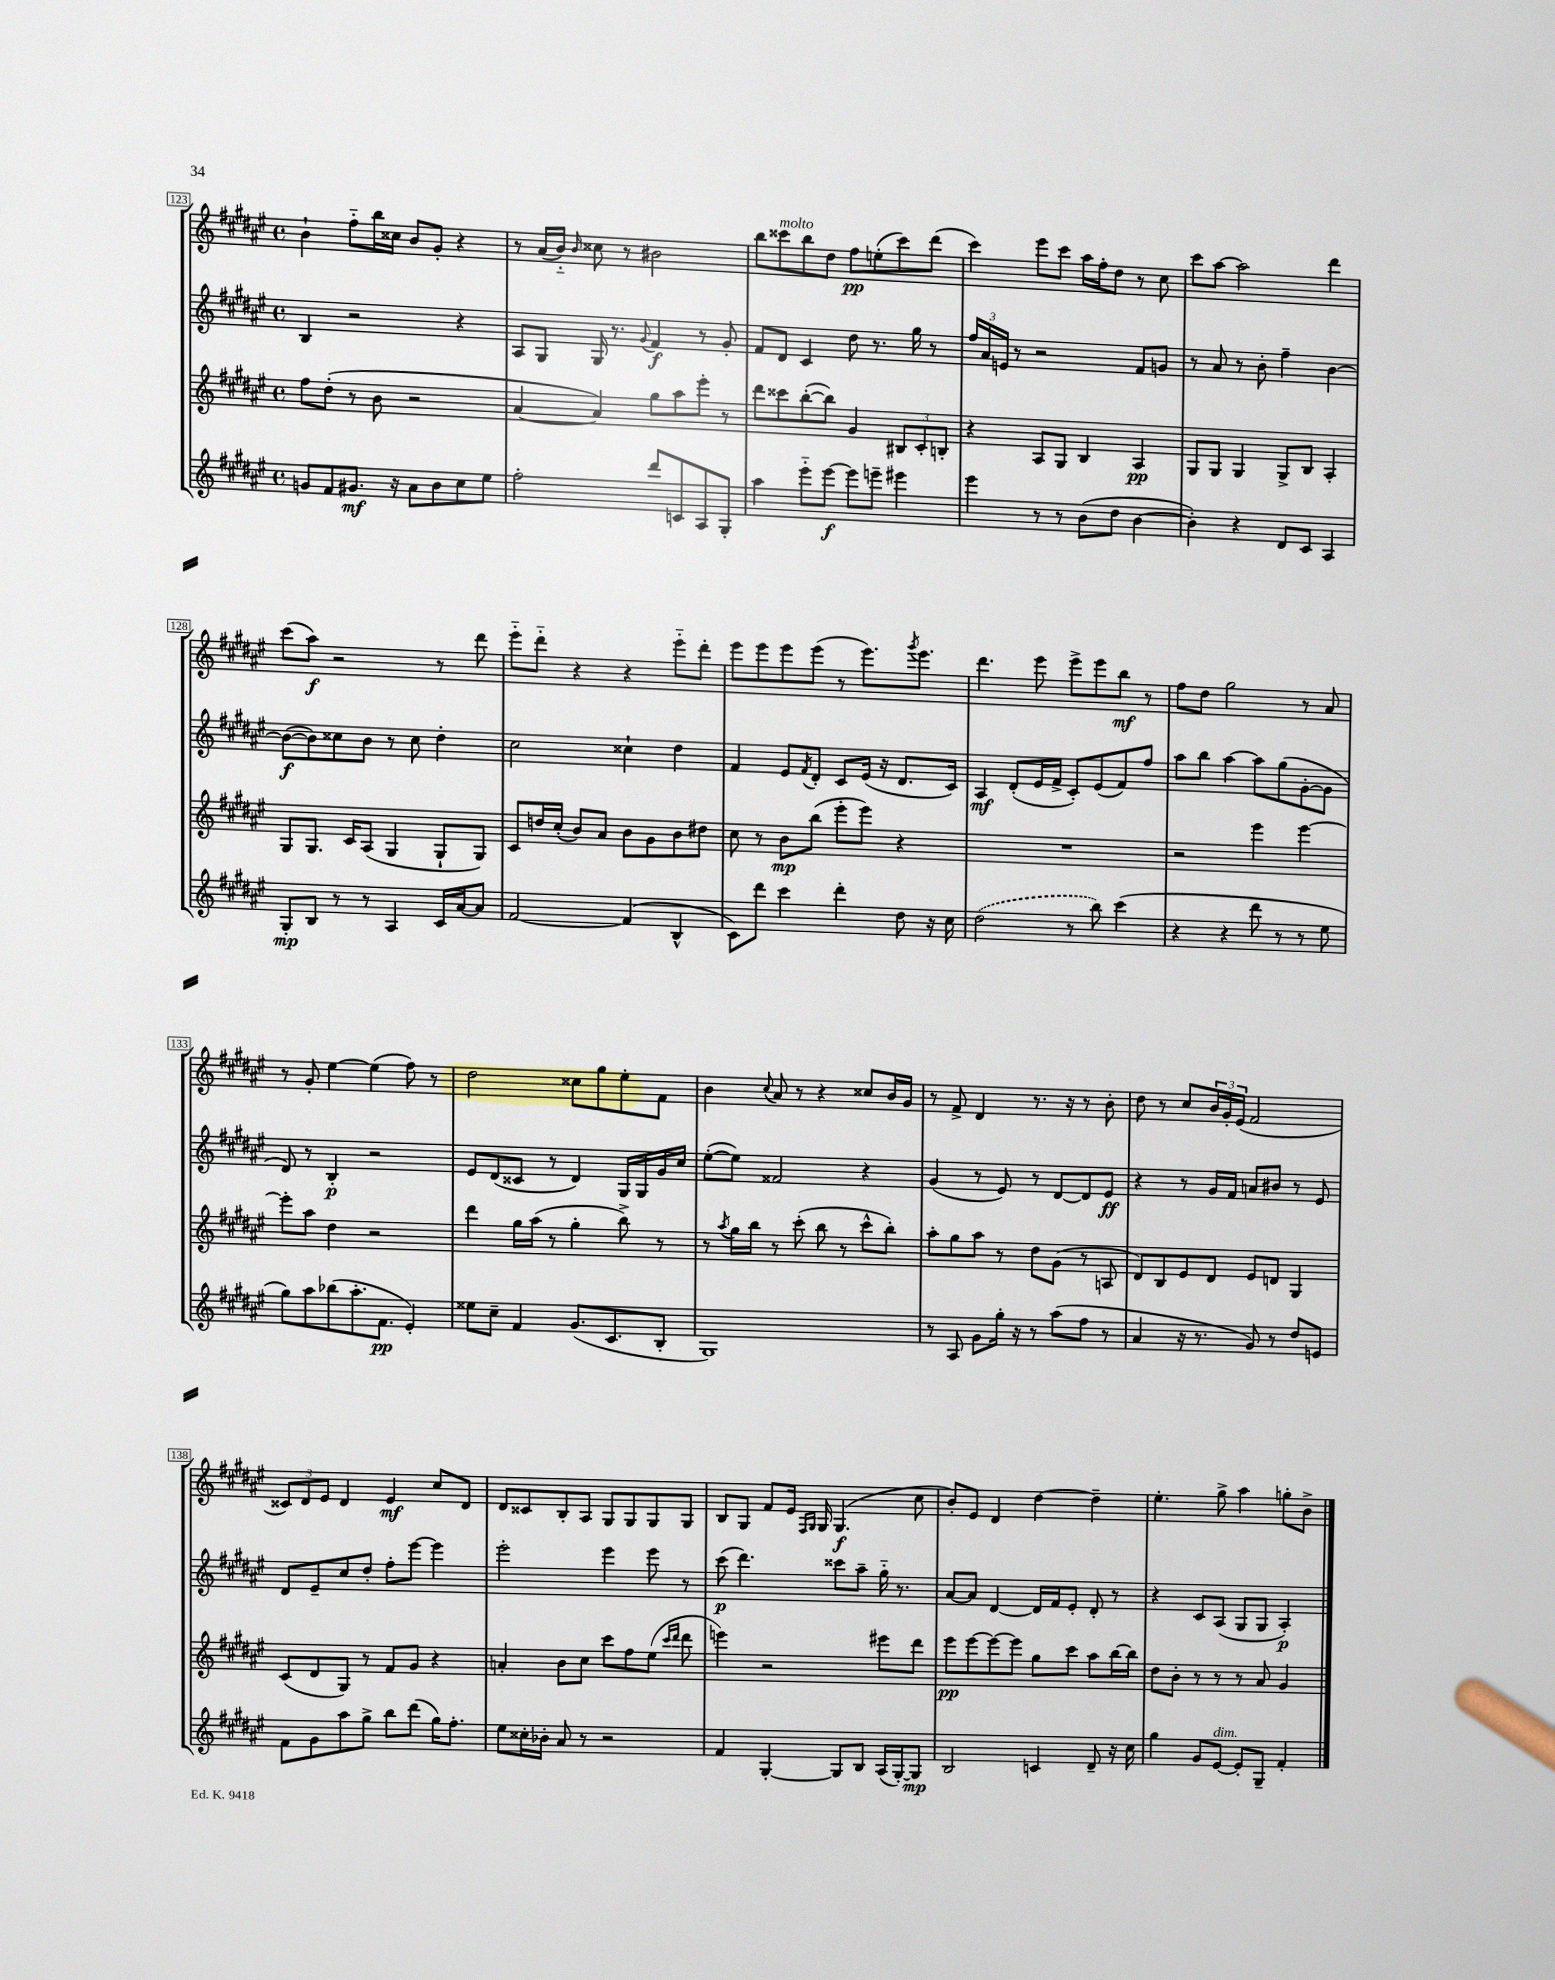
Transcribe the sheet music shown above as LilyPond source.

<<
\new StaffGroup <<
\new Staff = "s0" {
    \clef treble \key fis \major \defaultTimeSignature \time 4/4
    b'4-! fis''8-_ b''16 cisis''16 b'8 gis'8-. r4 |
    r8 ais'16( b'16-_) \grace { b'16 } cisis''8 r8 bis'2 |
    b''8 cisis'''8^\markup { \italic "molto" } b''8 dis''8 fis''8\pp e''8-.( cisis'''8) dis'''8( |
    cis'''4) eis'''8 cis'''8 ais''16 fis''16-. dis''8 r8 cis''8 |
    cis'''8 ais''8~ ais''2 dis'''4 |
    cis'''8( ais''8\f) r2 r8 dis'''8 |
    eis'''8-_ dis'''8-_ r4 r4 eis'''8-_ dis'''8-. |
    eis'''8 eis'''8 eis'''8 eis'''8( r8 eis'''8.) \acciaccatura { gis'''8 } eis'''8. |
    dis'''4. eis'''8 eis'''8-> eis'''8 b''8\mf r8 |
    fis''8 dis''8 gis''2 r8 ais'8 |
    r8 gis'8-. eis''4~ eis''4( fis''8) r8 |
    dis''2 cisis''8 gis''8 eis''8-. fis'8 |
    b'4 \appoggiatura { cis''8 } ais'8 r8 r4 cisis''8 b'16 gis'16 |
    r8 fis'8-> dis'4 r8. r16 r8 b'8-. |
    dis''8 r8 cis''8 \tuplet 3/2 { b'16 gis'16-. eis'16( } fis'2 |
    \tuplet 3/2 { cisis'8) dis'8 eis'8 } dis'4 eis'4\mf cis''8 dis'8 |
    dis'8 cisis'8 b8-. ais8 gis8 gis8 gis8 gis8 |
    b8 gis8 fis'8 eis'16 \grace { fis16 gis16 } gis16 gis4.\f( cis''8 |
    b'8-.) eis'8 dis'4 dis''4~ dis''4-- |
    eis''4.-. gis''8-> ais''4 g''8-. b'8-> \bar "|." |
}
\new Staff = "s1" {
    \clef treble \key fis \major \defaultTimeSignature \time 4/4
    b4 r2 r4 |
    ais8 gis8 gis16 r8. \appoggiatura { gis'8 } fis'4\f r8 gis'8-. |
    fis'8 dis'8 cis'4 dis''8 r8. gis''16 r8 |
    \tuplet 3/2 { fis''16 ais'16 e'16 } r8 r2 fis'8 g'8 |
    r8 ais'8 r8 b'8-. fis''4-- b'4~ |
    b'8~\f( b'8) cisis''8 b'8 r8 cisis''8 dis''4-. |
    cis''2 cisis''4-! dis''4 |
    fis'4 eis'8 \acciaccatura { fis'8 } dis'8-. cis'8 eis'16( r16 dis'8. cis'16) |
    ais4\mf dis'8-.( eis'16 fis'16-> cis'8-.) eis'8( fis'8) fis''8 |
    ais''8 b''8 ais''4~ ais''8 gis''8( gis'8~-. gis'8 |
    dis'8) r8 b4-.\p r2 |
    eis'8 dis'8( cisis'8 r8 dis'4) gis16 gis16 gis'16 cis''16 |
    eis''8~-.( eis''8) fisis'2 r4 |
    gis'4( r8 eis'8) r8 dis'8~ dis'8 eis'8\ff |
    r4 r8 gis'16 fis'16 a'8 bis'8 r8 eis'8 |
    dis'8 eis'8-- cis''8 dis''8-. fis''8-. eis'''8~ eis'''4 |
    eis'''2-. eis'''4 eis'''8 r8 |
    cis'''8\p( dis'''4.) cisis'''8 ais''8-- gis''16-_ r8. |
    ais'8~ ais'8 dis'4~ dis'16 fis'16 eis'8-. dis'8-. r8 |
    r4 cis'8 ais8( gis8 gis8 ais4-.\p) \bar "|." |
}
\new Staff = "s2" {
    \clef treble \key fis \major \defaultTimeSignature \time 4/4
    fis''8 dis''8-.( r8 b'8 r2 |
    ais'4~ ais'4) gis''8 ais''8 eis'''8-. r8 |
    dis'''8 cisis'''8 b''8~-.( b''8) gis'4 \tuplet 3/2 { bis8 cis'8-. b8-. } |
    r4 ais8 gis8 b4 ais4\pp |
    gis8 gis8 gis4 gis8-> b8 ais4-. |
    gis8 gis8. cis'16 ais8( gis4 gis8-! gis8) |
    cis'8 d''16 cis''16-.( b'8) ais'8 b'8 gis'8 b'8 dis''8 |
    cis''8 r8 b'8\mp b''8( eis'''8-. eis'''8) r4 |
    R1 |
    r2 eis'''4 eis'''4~ |
    eis'''8-. ais''8 dis''4 r2 |
    dis'''4 gis''16 ais''16( r8 gis''4-. b''8->) r8 |
    r8 \acciaccatura { ais''8 } gis''16 b''16 r8 cis'''8-.( b''8 r8 cis'''8-^ b''8-.) |
    ais''8-. gis''8 ais''8 r8 dis''8 gis'8( r8 a8 |
    dis'8) b8 eis'8 dis'8 eis'8 d'8 gis4 |
    cis'8( dis'8 gis8) r8 fis'8 gis'8 r4 |
    a'4-. b'8 cis''8 cis'''8 fis''8 eis''8( \grace { cis'''16 dis'''16 } dis'''8 |
    e'''4) r2 eis'''8 dis'''8 |
    eis'''8\pp eis'''8~ eis'''8~ eis'''8 gis''8 cis'''8 ais''8 b''16~ b''16 |
    dis''8 b'8-. r8 r8 r8 ais'8 gis'4 \bar "|." |
}
\new Staff = "s3" {
    \clef treble \key fis \major \defaultTimeSignature \time 4/4
    g'8 fis'8 gis'8.\mf r16 ais'8 b'8 cis''8 eis''8 |
    fis''2-. dis'''8 c'8 ais8 gis8-. |
    ais''4 eis'''8-_ eis'''8~\f eis'''8 e'''8-- eis'''4 |
    eis'''4 r8 r8 b'8( dis''8 b'4~ |
    b'4-.) r4 dis'8 cis'8 ais4 |
    gis8-.\mp b8 r8 r8 ais4 cis'16 ais'16~ ais'8 |
    fis'2~ fis'4( b4-^ |
    cis'8) dis'''8 cis'''4 dis'''4-. dis''8 r16 cis''16 |
    \once \slurDashed dis''2( r8 b''8) cis'''4( |
    r4 r4 dis'''8 r8 r8 eis''8 |
    gis''8) ais''8 bes''8( ais''8.-. fis'8.\pp eis'4-.) |
    eisis''8 cis''8-- fis'4 gis'8.( cis'8. b8-. |
    gis1) |
    r8 ais8 gis'8 gis''16-. r16 r8 ais''8( fis''8 r8 |
    ais'4 r16 r8. gis'8) r8 dis''8 e'8 |
    fis'8 gis'8 ais''8 gis''8-> b''8 dis'''8( gis''16) fis''8.-. |
    eis''8 cisis''16-. bes'16-. ais'8 r8 r2 |
    fis'4 gis4~-. gis8 b8 ais16( gis16~-.) gis8\mp |
    b2 c'4 dis'8-- r16 cis''16 |
    gis''4 gis'8 eis'8~^\markup { \italic "dim." } eis'8-. gis8-- fis'4-. \bar "|." |
}
>>
>>
\layout { \context { \Score currentBarNumber = #123 \override BarNumber.stencil = #(make-stencil-boxer 0.1 0.3 ly:text-interface::print) } }
